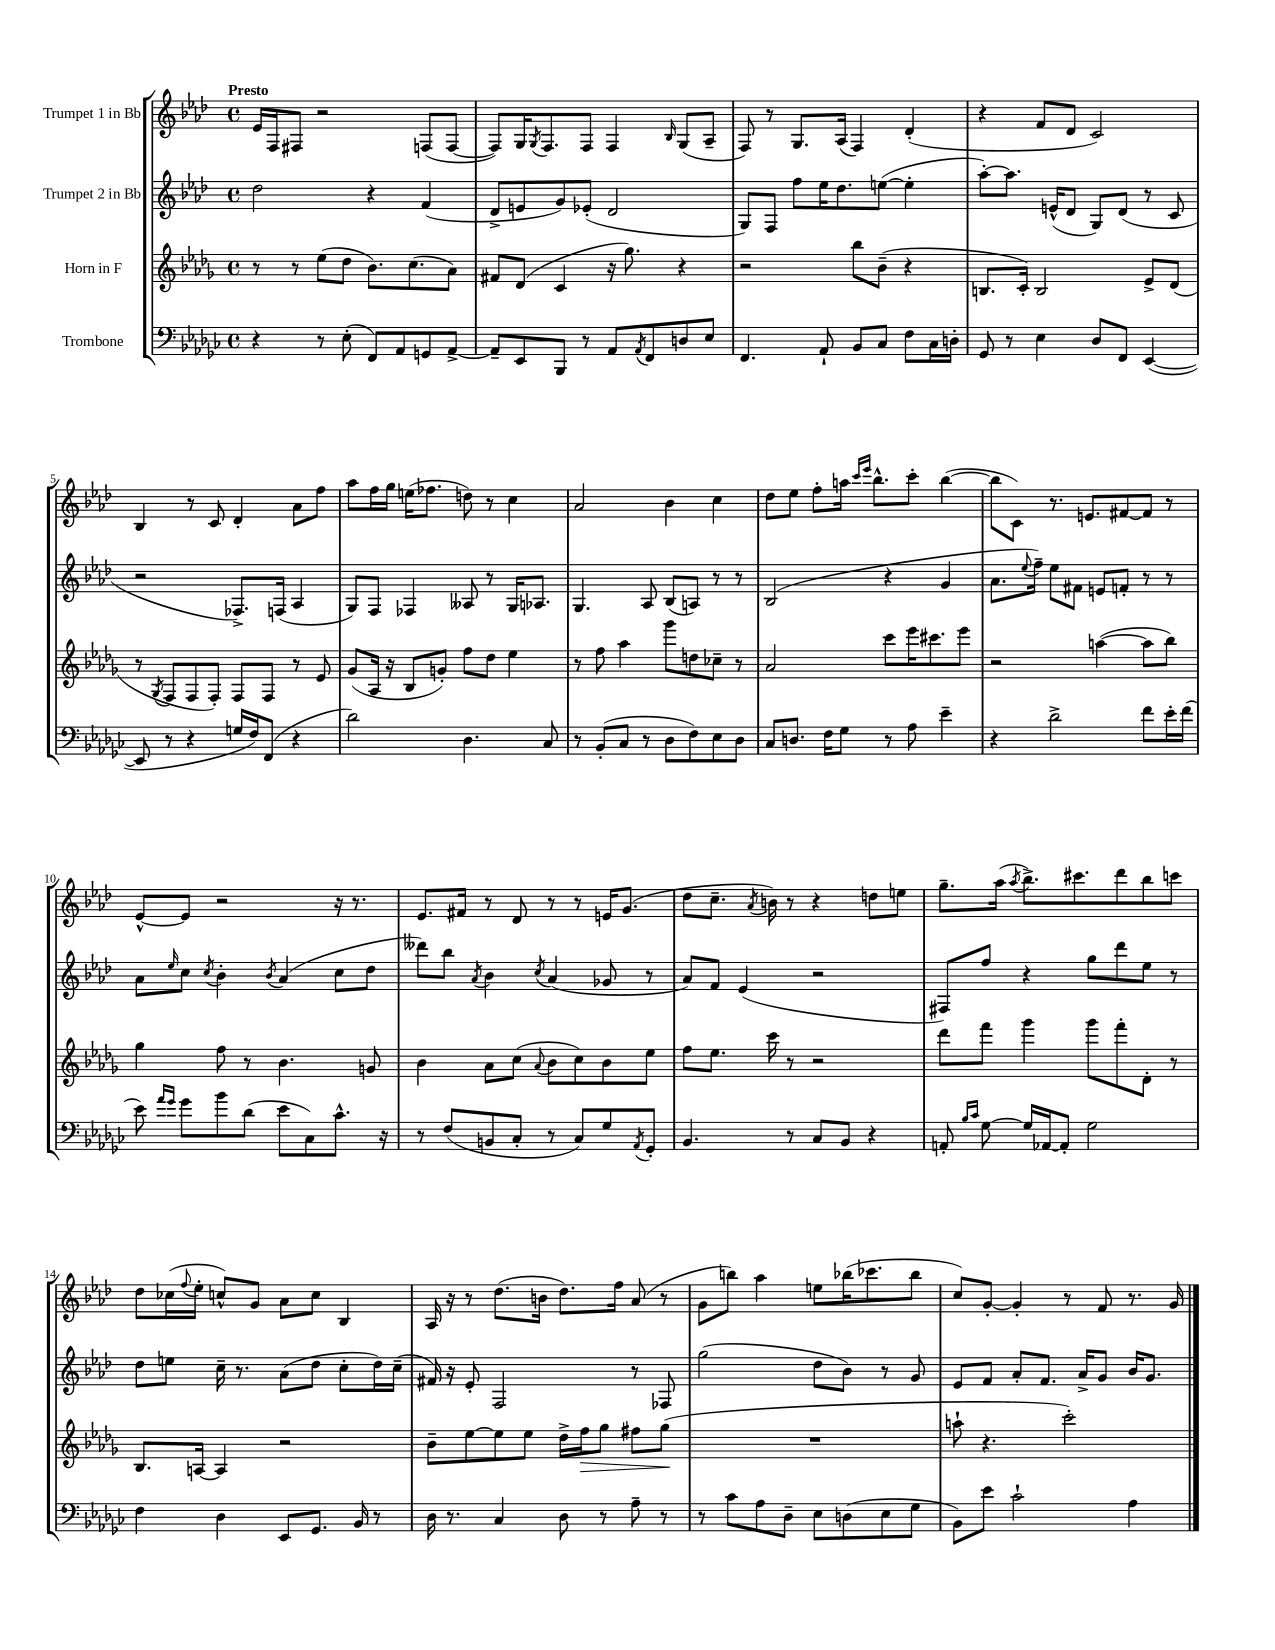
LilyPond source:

<<
\new StaffGroup <<
\new Staff = "s0" \with { instrumentName = "Trumpet 1 in Bb" } {
    \clef treble \key aes \major \defaultTimeSignature \time 4/4 \tempo "Presto"
    ees'16 f16 fis8 r2 f8( f8~ |
    f8) g16 \acciaccatura { g8 } f8. f8 f4 \grace { bes16 } g8( aes8-- |
    f8) r8 g8. aes16( f4) des'4-.( |
    r4 f'8 des'8 c'2) |
    bes4 r8 c'8 des'4-. aes'8 f''8 |
    aes''8 f''16 g''16 e''16( fes''8. d''8) r8 c''4 |
    aes'2 bes'4 c''4 |
    des''8 ees''8 f''8-. a''16 \grace { c'''16 ees'''16 } bes''8.-^ c'''8-. bes''4~( |
    bes''8 c'8) r8. e'8. fis'8~ fis'8 r8 |
    ees'8~-^ ees'8 r2 r16 r8. |
    ees'8. fis'16 r8 des'8 r8 r8 e'16 g'8.( |
    des''8 c''8.-- \acciaccatura { aes'8 } b'16) r8 r4 d''8 e''8 |
    g''8.-- aes''16( \acciaccatura { aes''8 } bes''8.->) cis'''8. des'''8 bes''8 c'''8 |
    des''8 ces''16( \appoggiatura { f''8 } ees''16-. c''8-^) g'8 aes'8 c''8 bes4 |
    aes16 r16 r8 des''8.( b'16 des''8.) f''16 aes'8( r8 |
    g'8 b''8) aes''4 e''8 bes''16( ces'''8. bes''8 |
    c''8) g'8~-. g'4-. r8 f'8 r8. g'16 \bar "|." |
}
\new Staff = "s1" \with { instrumentName = "Trumpet 2 in Bb" } {
    \clef treble \key aes \major \defaultTimeSignature \time 4/4
    des''2 r4 f'4( |
    des'8-> e'8 g'8) ees'8-.( des'2 |
    g8) f8 f''8 ees''16 des''8. e''8~( e''4-. |
    aes''8~-.) aes''8. e'16-^( des'8 g8) des'8( r8 c'8 |
    r2 fes8.->) f16( aes4 |
    g8) f8 fes4 aeses8 r8 g16 aes8. |
    g4. aes8 bes8( a8) r8 r8 |
    bes2( r4 g'4 |
    aes'8. \appoggiatura { ees''8 } f''16--) ees''8 fis'8 e'8 f'8-. r8 r8 |
    aes'8 \grace { ees''16 } c''8 \acciaccatura { c''8 } bes'4-. \acciaccatura { bes'8 } aes'4( c''8 des''8 |
    deses'''8) bes''8 \acciaccatura { aes'8 } bes'4 \acciaccatura { c''8 } aes'4( ges'8 r8 |
    aes'8) f'8 ees'4( r2 |
    fis8) f''8 r4 g''8 des'''8 ees''8 r8 |
    des''8 e''8 c''16-- r8. aes'8( des''8 c''8-. des''16) c''16--( |
    fis'16) r16 ees'8-. f2 r8 fes8 |
    g''2( des''8 bes'8) r8 g'8 |
    ees'8 f'8 aes'8-. f'8. aes'16-> g'8 bes'16 g'8. \bar "|." |
}
\new Staff = "s2" \with { instrumentName = "Horn in F" } {
    \clef treble \key des \major \defaultTimeSignature \time 4/4
    r8 r8 ees''8( des''8 bes'8.) c''8.( aes'8) |
    fis'8 des'8( c'4 r16 ges''8.) r4 |
    r2 bes''8 bes'8--( r4 |
    b8. c'16-.) b2 ees'8-> des'8( |
    r8 \acciaccatura { ges8 } f8 f8 f8-.) f8 f8 r8 ees'8 |
    ges'8( aes16 r16 bes8 g'8-.) f''8 des''8 ees''4 |
    r8 f''8 aes''4 ges'''8 d''8 ces''8-- r8 |
    aes'2 c'''8 ees'''16 cis'''8. ees'''8 |
    r2 a''4~( a''8 bes''8) |
    ges''4 f''8 r8 bes'4. g'8 |
    bes'4 aes'8 c''8( \appoggiatura { aes'8 } bes'8 c''8) bes'8 ees''8 |
    f''8 ees''8. c'''16 r8 r2 |
    des'''8 f'''8 ges'''4 ges'''8 f'''8-. des'8-. r8 |
    bes8. a16~ a4 r2 |
    bes'8-- ees''8~ ees''8 ees''8 des''16-> f''16\> ges''8 fis''8 ges''8\!( |
    R1 |
    a''8-! r4. c'''2-.) \bar "|." |
}
\new Staff = "s3" \with { instrumentName = "Trombone" } {
    \clef bass \key ges \major \defaultTimeSignature \time 4/4
    r4 r8 ees8-.( f,8) aes,8 g,8 aes,8~-> |
    aes,8-- ees,8 bes,,8 r8 aes,8 \acciaccatura { aes,8 } f,8 d8 ees8 |
    f,4. aes,8-! bes,8 ces8 f8 ces16 d16-. |
    ges,8 r8 ees4 des8 f,8 ees,4~( |
    ees,8 r8 r4 g16 f16) f,8( r4 |
    des'2) des4. ces8 |
    r8 bes,8-.( ces8 r8 des8 f8) ees8 des8 |
    ces8 d8. f16 ges8 r8 aes8 ees'4-- |
    r4 des'2-> f'8 ees'16-. f'16( |
    ees'8) \grace { aes'16 ges'16 } ges'8 bes'8 des'8( ees'8 ces8) ces'8.-^ r16 |
    r8 f8( b,8 ces8-. r8 ces8) ges8 \acciaccatura { aes,8 } ges,8-. |
    bes,4. r8 ces8 bes,8 r4 |
    a,8-. \grace { bes16 ces'16 } ges8~ ges16 aes,16~ aes,8-. ges2 |
    f4 des4 ees,8 ges,8. bes,16 r8 |
    des16 r8. ces4 des8 r8 aes8-- r8 |
    r8 ces'8 aes8 des8-- ees8 d8( ees8 ges8 |
    bes,8) ees'8 ces'2-! aes4 \bar "|." |
}
>>
>>
